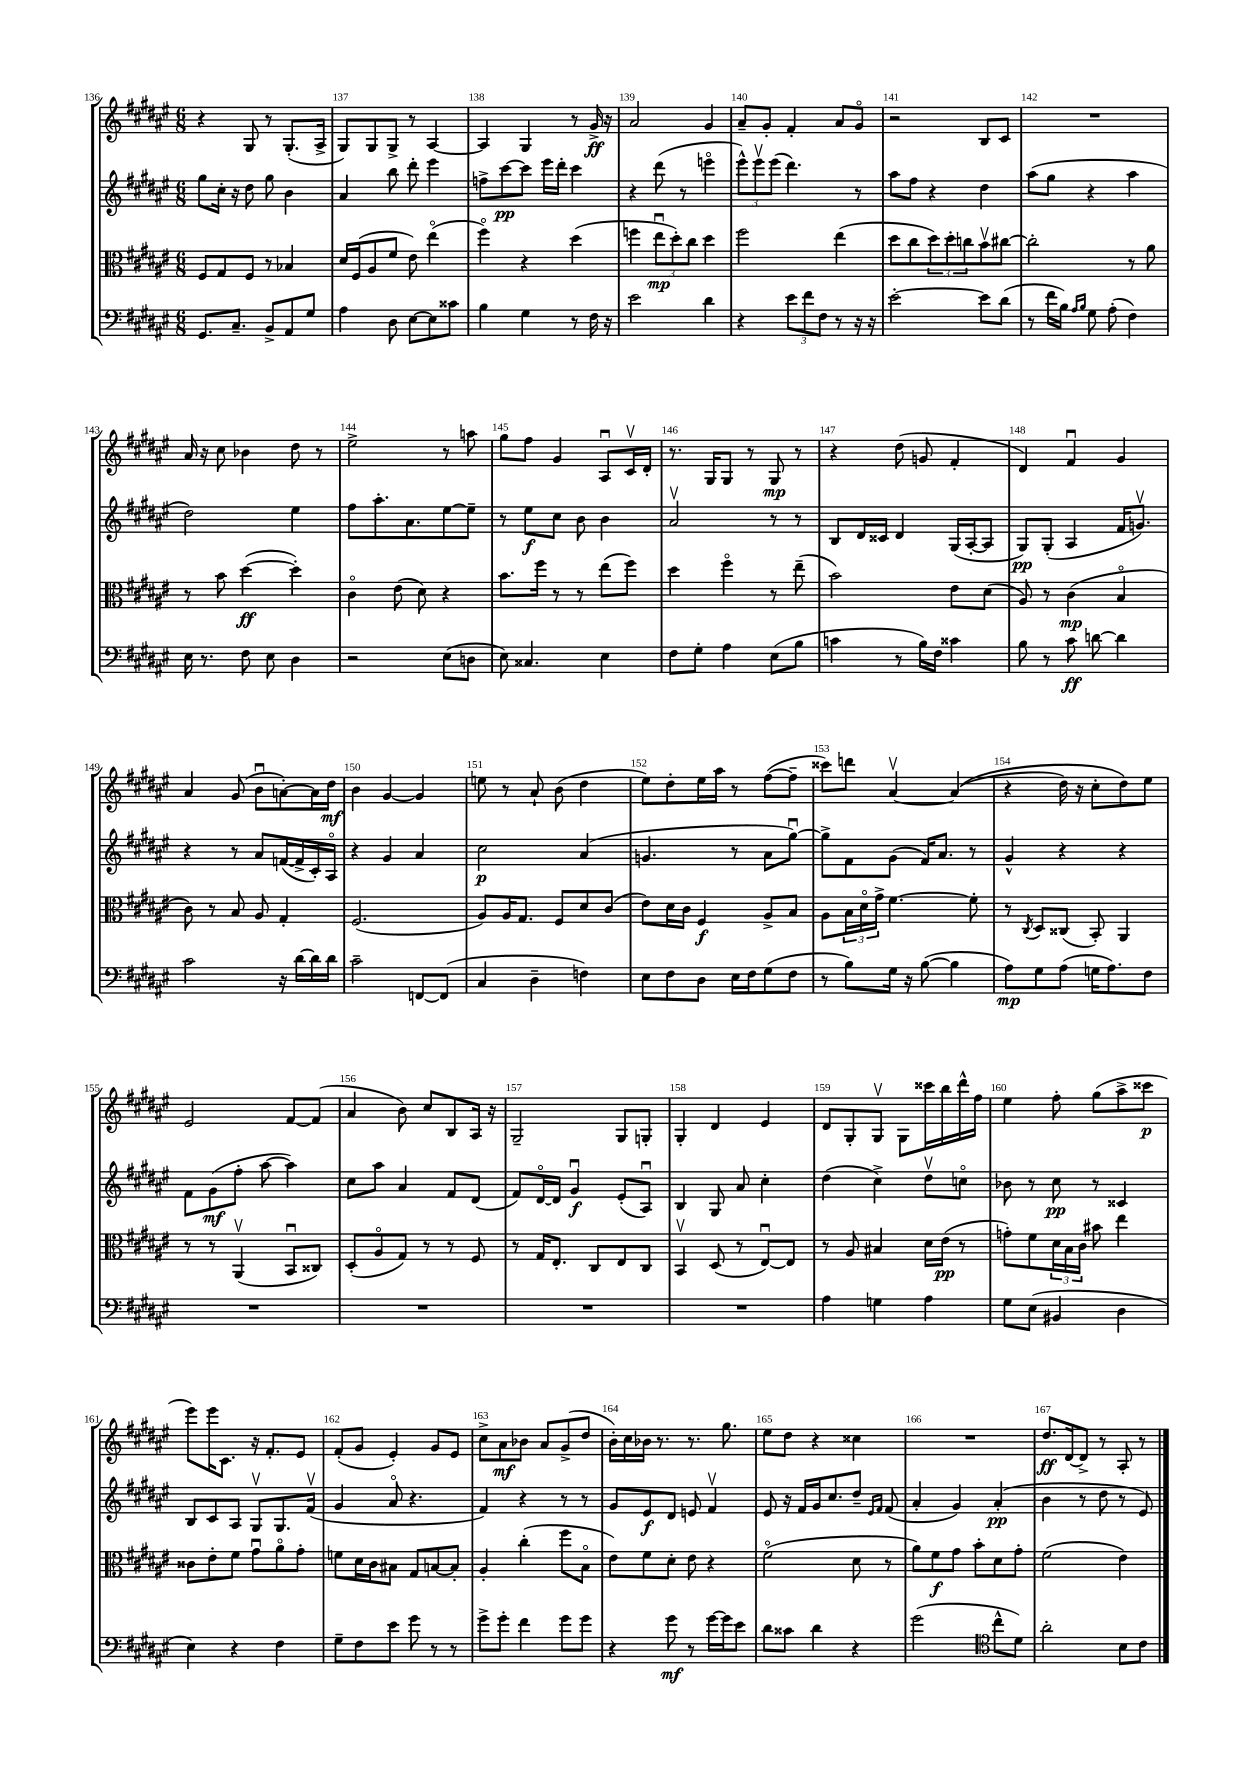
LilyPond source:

<<
\new StaffGroup <<
\new Staff = "s0" {
    \clef treble \key fis \major \numericTimeSignature \time 6/8
    r4 gis8 r8 gis8.-.( ais16-> |
    gis8) gis8 gis8-> r8 ais4~ |
    ais4 gis4 r8 gis'16->\ff r16 |
    ais'2 gis'4 |
    ais'8-- gis'8-. fis'4-. ais'8 gis'8\flageolet |
    r2 b8 cis'8 |
    R2. |
    ais'16 r16 cis''8 bes'4 dis''8 r8 |
    eis''2-> r8 a''8 |
    gis''8 fis''8 gis'4 ais8\downbow cis'16\upbow dis'16-. |
    r8. gis16 gis8 r8 gis8\mp r8 |
    r4 dis''8( g'8 fis'4-. |
    dis'4) fis'4\downbow gis'4 |
    ais'4 gis'8( b'8\downbow a'8~-.) a'16 dis''16\mf |
    b'4 gis'4~ gis'4 |
    e''8 r8 ais'8-! b'8( dis''4 |
    eis''8) dis''8-. eis''16 ais''16 r8 fis''8~( fis''8-- |
    cisis'''8) d'''8 ais'4~\upbow ais'4(\( |
    r4 dis''16) r16 cis''8-. dis''8\) eis''8 |
    eis'2 fis'8~ fis'8( |
    ais'4 b'8) cis''8 b8 ais16 r16 |
    gis2-- gis8 g8-. |
    gis4-. dis'4 eis'4 |
    dis'8 gis8-. gis8\upbow gis8 cisis'''16 b''16 dis'''16-^ fis''16 |
    eis''4 fis''8-. gis''8( ais''8-> cisis'''8\p |
    eis'''8) eis'''16 cis'8. r16 fis'8.-. eis'8 |
    fis'8-.( gis'8 eis'4-.) gis'8 eis'8 |
    cis''8-> ais'8\mf bes'8 ais'8 gis'8->( dis''8 |
    b'16-.) cis''16 bes'16 r8. r8. gis''8. |
    eis''8 dis''8 r4 cisis''4 |
    R2. |
    dis''8.\ff dis'16~ dis'8-> r8 ais8-. r8 \bar "|." |
}
\new Staff = "s1" {
    \clef treble \key fis \major \numericTimeSignature \time 6/8
    gis''8 cis''16-. r16 dis''8 gis''8 b'4 |
    ais'4 b''8 dis'''8-. eis'''4 |
    f''8-> cis'''8~\pp cis'''8 eis'''16 dis'''16-. cis'''4 |
    r4 dis'''8( r8 e'''4\flageolet |
    \tuplet 3/2 { eis'''8-^) eis'''8\upbow eis'''8( } dis'''4.) r8 |
    ais''8 fis''8 r4 dis''4 |
    ais''8( gis''8 r4 ais''4 |
    dis''2) eis''4 |
    fis''8 ais''8.-. ais'8. eis''8~ eis''8-- |
    r8 eis''8\f cis''8 b'8 b'4 |
    ais'2\upbow r8 r8 |
    b8 dis'16 cisis'16 dis'4 gis16( ais16~-. ais8 |
    gis8\pp) gis8-.( ais4 fis'16 g'8.\upbow) |
    r4 r8 ais'8 f'16~( f'16-> cis'16-.) ais16\flageolet |
    r4 gis'4 ais'4 |
    cis''2\p ais'4( |
    g'4. r8 ais'8 gis''8~\downbow) |
    gis''8-> fis'8 gis'8( fis'16) ais'8. r8 |
    gis'4-^ r4 r4 |
    fis'8 gis'8\mf( fis''8-. ais''8~ ais''4) |
    cis''8 ais''8 ais'4 fis'8 dis'8( |
    fis'8) dis'16~\flageolet dis'16 gis'4\downbow\f eis'8-.( ais8\downbow) |
    b4 gis8 ais'8 cis''4-. |
    dis''4( cis''4->) dis''8\upbow c''8\flageolet |
    bes'8 r8 cis''8\pp r8 cisis'4 |
    b8 cis'8 ais8 gis8\upbow gis8. fis'16\upbow( |
    gis'4 ais'8\flageolet r4. |
    fis'4) r4 r8 r8 |
    gis'8 eis'8\f dis'8 e'8 fis'4\upbow |
    eis'8 r16 fis'16 gis'16 cis''8. dis''8-- \grace { eis'16 fis'16 } fis'8( |
    ais'4-. gis'4) ais'4-.\pp( |
    b'4 r8 dis''8 r8 eis'8) \bar "|." |
}
\new Staff = "s2" {
    \clef alto \key fis \major \numericTimeSignature \time 6/8
    fis8 gis8 fis8 r8 bes4 |
    dis'16 fis16( ais8 fis'8 eis'8) eis''4\flageolet( |
    fis''4\flageolet) r4 dis''4( |
    f''4 \tuplet 3/2 { eis''8\downbow\mp dis''8-.) cis''8 } dis''4 |
    fis''2 eis''4( |
    dis''8 cis''8 \tuplet 3/2 { dis''8) dis''8-. c''8 } b'8\upbow cis''8~ |
    cis''2-. r8 ais'8 |
    r8 b'8 dis''4~\ff( dis''4-.) |
    cis'4\flageolet eis'8( dis'8) r4 |
    b'8. fis''16 r8 r8 eis''8( fis''8) |
    dis''4 fis''4\flageolet r8 eis''8--( |
    b'2) eis'8 dis'8( |
    ais8) r8 cis'4\mp( b4\flageolet |
    cis'8) r8 b8 ais8 gis4-. |
    fis2.( |
    ais8) ais16 gis8. fis8 dis'8 cis'8( |
    eis'8) dis'16 cis'16 fis4\f ais8-> b8 |
    ais8 \tuplet 3/2 { b16 dis'16\flageolet gis'16-> } fis'4.~ fis'8-. |
    r8 \acciaccatura { cis8 } dis8 cisis8( b,8-.) ais,4 |
    r8 r8 ais,4\upbow( b,8\downbow cisis8) |
    dis8-.( ais8\flageolet gis8) r8 r8 fis8 |
    r8 gis16 eis8.-. cis8 eis8 cis8 |
    b,4\upbow dis8( r8 eis8~\downbow) eis8 |
    r8 ais8 bis4 dis'16 eis'16\pp( r8 |
    g'8-.) fis'8 \tuplet 3/2 { dis'16 b16 cis'16 } bis'8 eis''4 |
    cisis'8 eis'8-. fis'8 gis'8\downbow ais'8\flageolet gis'8-. |
    f'8 dis'16 cis'16 bis8 gis8 b8~ b8-. |
    ais4-. cis''4-.( fis''8 b8\flageolet |
    eis'8) fis'8 dis'8-. eis'8 r4 |
    fis'2\flageolet( dis'8 r8 |
    ais'8) fis'8\f gis'8 b'8-. dis'8 gis'8-. |
    fis'2( eis'4) \bar "|." |
}
\new Staff = "s3" {
    \clef bass \key fis \major \numericTimeSignature \time 6/8
    gis,8. cis8.-- b,8-> ais,8 gis8 |
    ais4 dis8 eis8~ eis8 cisis'8 |
    b4 gis4 r8 fis16 r16 |
    eis'2 dis'4 |
    r4 \tuplet 3/2 { eis'8 fis'8 fis8 } r8 r16 r16 |
    eis'2~-. eis'8 dis'8( |
    r8 fis'16 b16) \grace { ais16 b16 } gis8 ais8-.( fis4) |
    eis16 r8. fis8 eis8 dis4 |
    r2 eis8( d8 |
    eis8) cisis4. eis4 |
    fis8 gis8-. ais4 eis8( b8 |
    c'4 r8 b16) fis16 cisis'4 |
    b8 r8 cis'8\ff d'8~ d'4 |
    cis'2 r16 dis'16~ dis'16 dis'16 |
    cis'2-- f,8~ f,8( |
    cis4 dis4-- f4) |
    eis8 fis8 dis8 eis16 fis16 gis8( fis8 |
    r8 b8) gis16 r16 b8~( b4 |
    ais8\mp) gis8 ais8( g16 ais8.) fis8 |
    R2. |
    R2. |
    R2. |
    R2. |
    ais4 g4 ais4 |
    gis8 eis8( bis,4 dis4 |
    eis4) r4 fis4 |
    gis8-- fis8 eis'8 gis'8 r8 r8 |
    gis'8-> gis'8-. fis'4 gis'8 gis'8 |
    r4 gis'8\mf r8 gis'16~ gis'16 eis'8 |
    dis'8 cisis'8 dis'4 r4 |
    gis'2( \clef tenor cis''8-^ dis'8) |
    ais'2-. b8 cis'8 \bar "|." |
}
>>
>>
\layout { \context { \Score currentBarNumber = #136 \override BarNumber.break-visibility = ##(#f #t #t) barNumberVisibility = #all-bar-numbers-visible } }
